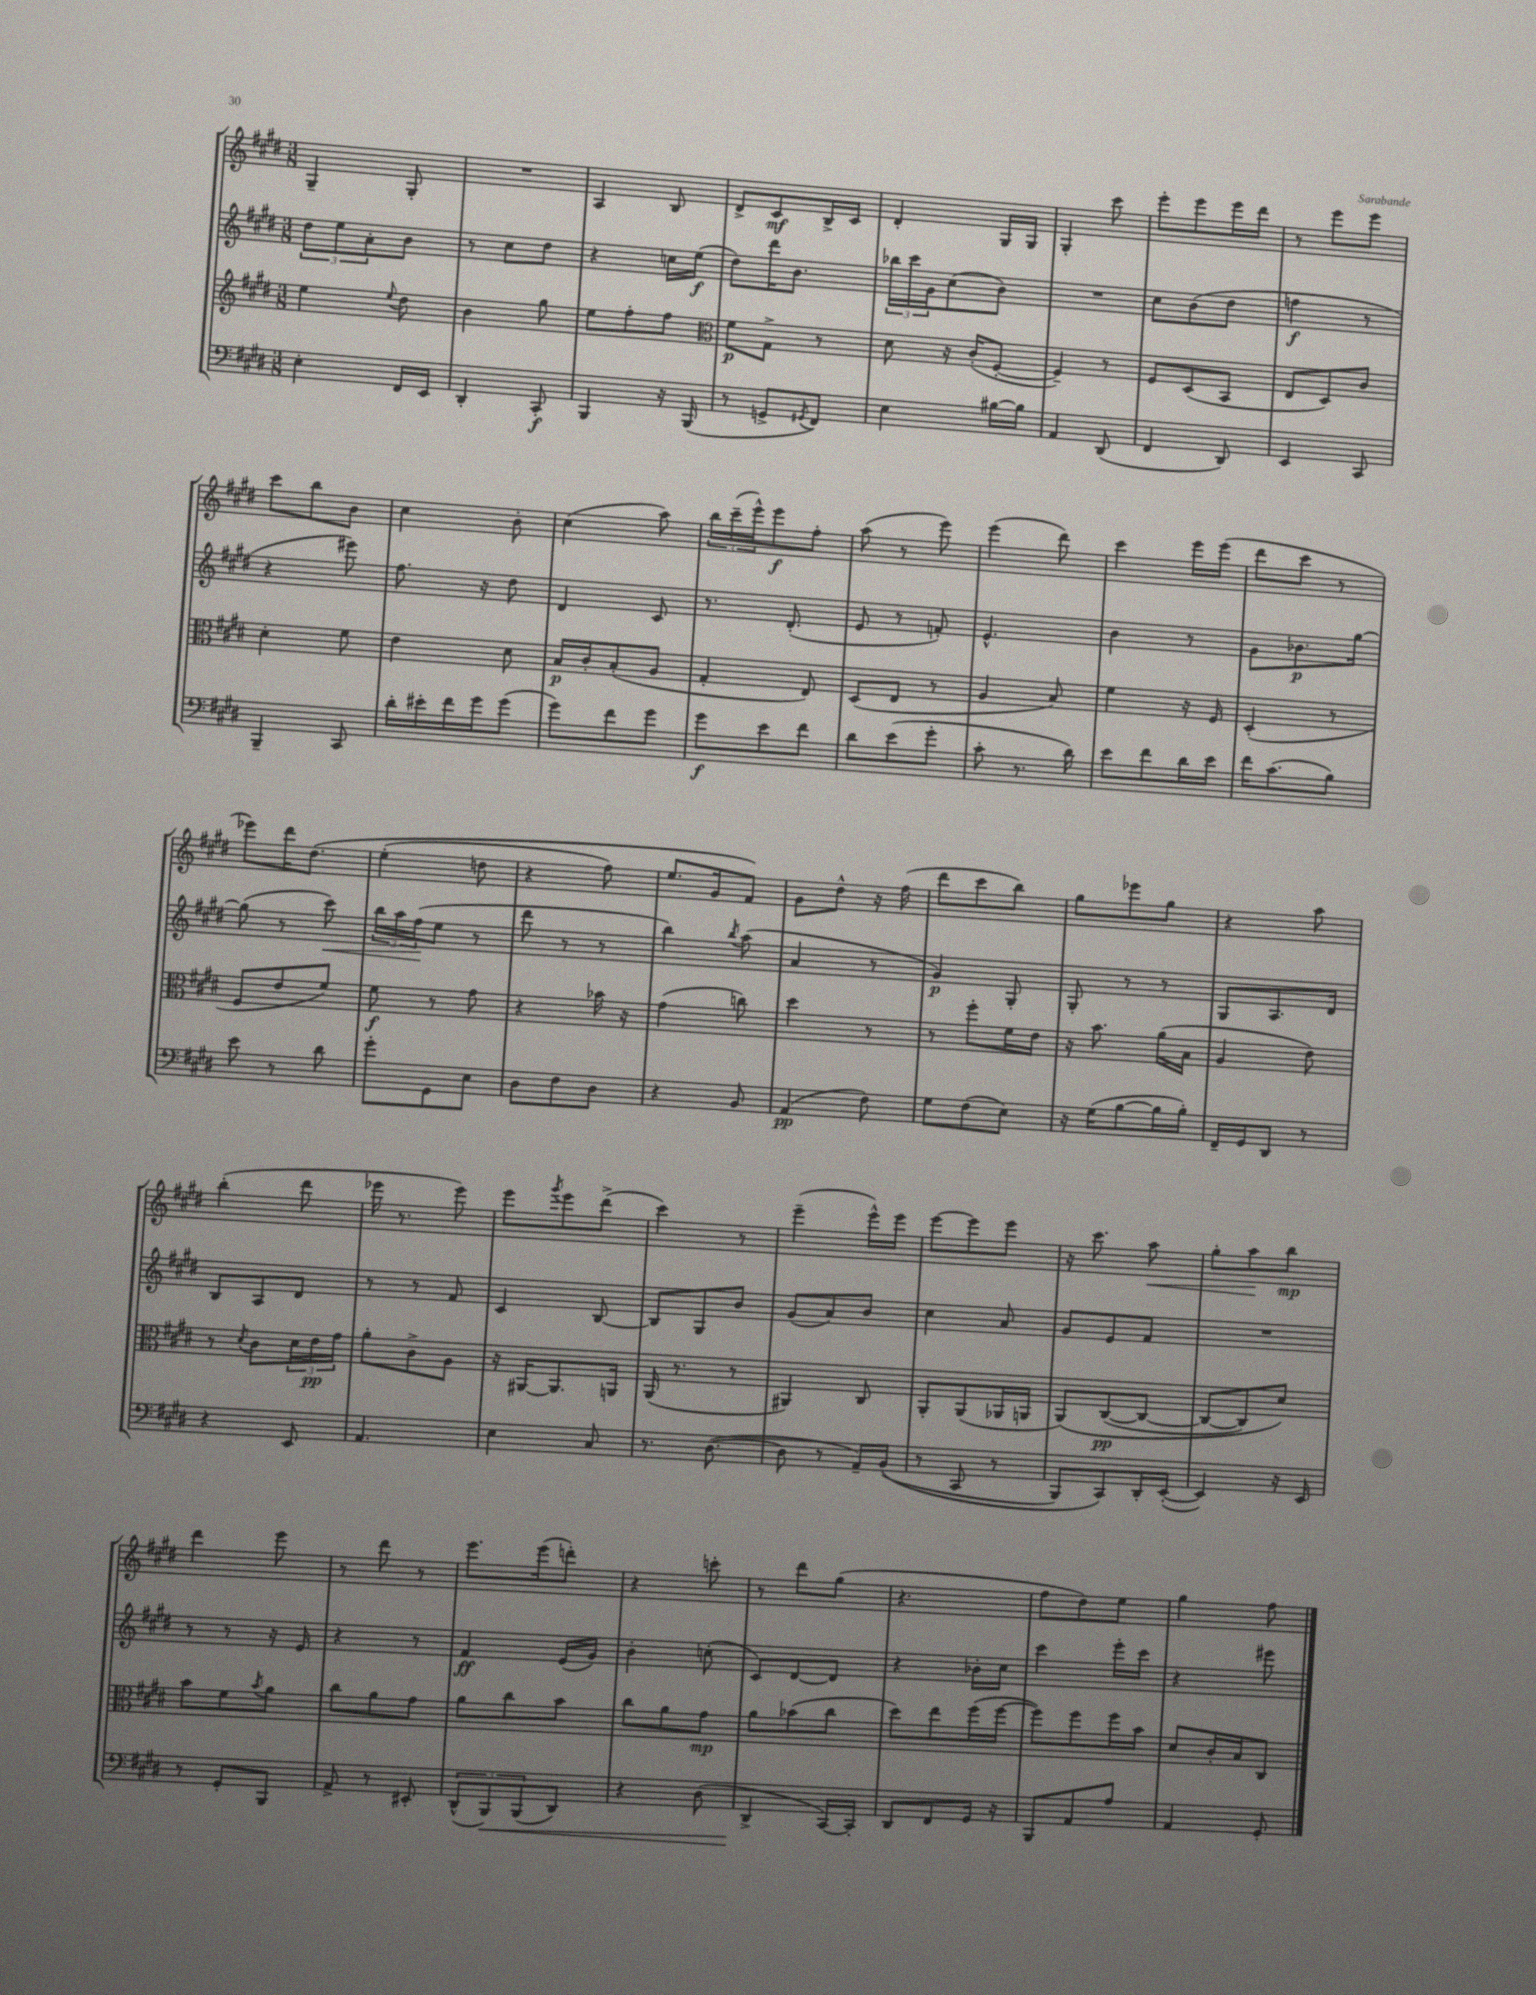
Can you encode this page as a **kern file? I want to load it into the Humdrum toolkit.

**kern	**dynam	**kern	**dynam	**kern	**dynam	**kern	**dynam
*part4	*part4	*part3	*part3	*part2	*part2	*part1	*part1
*staff4	*staff4	*staff3	*staff3	*staff2	*staff2	*staff1	*staff1
*clefF4	*	*clefG2	*	*clefG2	*	*clefG2	*
*k[f#c#g#d#]	*	*k[f#c#g#d#]	*	*k[f#c#g#d#]	*	*k[f#c#g#d#]	*
*M3/8	*	*M3/8	*	*M3/8	*	*M3/8	*
=46	=46	=46	=46	=46	=46	=46	=46
4E'\	.	4ee\	.	12dd#\L	.	4G#~/	.
.	.	.	.	12ee\	.	.	.
.	.	.	.	12a'\	.	.	.
.	.	8qqee/	.	.	.	.	.
16FF#/LL	.	8dd#\	.	8b\J	.	8G#'/	.
16EE/JJ	.	.	.	.	.	.	.
=47	=47	=47	=47	=47	=47	=47	=47
4DD#'/	.	4b\	.	8r	.	4.r	.
.	.	.	.	8cc#\L	.	.	.
8CC#'/	f	8gg#\	.	8dd#\J	.	.	.
=48	=48	=48	=48	=48	=48	=48	=48
4BBB/	.	8ee\L	.	4r	.	4A/	.
.	.	8ff#'\	.	.	.	.	.
16r	.	8ff#\J	.	16ccn\LL	.	8B/	.
(16BBB/	.	.	.	(16ee\JJ	f	.	.
=49	=49	=49	=49	=49	=49	=49	=49
*	*	*clefC3	*	*	*	*	*
8r	.	8f#\L	p	8dd#\L)	.	8d#^/L	.
8GGn^/L	.	8G#^\J	.	16ddd#\K	.	8c#/	mf
.	.	.	.	8.b\J	.	.	.
8qGG#X/	.	.	.	.	.	.	.
8FF#/J)	.	8r	.	.	.	16B^/L	.
.	.	.	.	.	.	16c#/JJ	.
=50	=50	=50	=50	=50	=50	=50	=50
4E\	.	8d#\	.	24bb-X\LL	.	4d#'/	.
.	.	.	.	24ccc#\	.	.	.
.	.	.	.	24g#\J	.	.	.
.	.	16r	.	(8cc#\	.	.	.
.	.	(16c#'/KL	.	.	.	.	.
[16B#X\LL	.	[8F#'/J	.	8b\J)	.	16G#/LL	.
16B#\JJ]	.	.	.	.	.	16G#/JJ	.
=51	=51	=51	=51	=51	=51	=51	=51
4AA/	.	4F#~/])	.	4.r	.	4G#'/	.
(8DD#/	.	8r	.	.	.	8ccc#\	.
=52	=52	=52	=52	=52	=52	=52	=52
4FF#/	.	8F#/L	.	8cc#\L	.	8eee'\L	.
.	.	(8D#/	.	(8b\	.	8eee\	.
8DD#/)	.	8BB/J	.	8dd#\J	.	16eee\L	.
.	.	.	.	.	.	16ddd#\JJ	.
=53	=53	=53	=53	=53	=53	=53	=53
4EE/	.	8E/L	.	4ffn\	f	8r	.
.	.	8D#/)	.	.	.	8eee\L	.
8CC#/	.	8c#/J	.	8r	.	8eee\J	.
!!LO:LB:g=z
=54	=54	=54	=54	=54	=54	=54	=54
4BBB~/	.	4d#'\	.	4r	.	8ccc#\L	.
.	.	.	.	.	.	8bb\	.
8CC#/	.	8f#\	.	8eee#X\)	.	8b\J	.
=55	=55	=55	=55	=55	=55	=55	=55
16d#'\LL	.	4e\	.	8.ff#\	.	4cc#\	.
16e#X'\	.	.	.	.	.	.	.
16f#\	.	.	.	.	.	.	.
16g#\J	.	.	.	16r	.	.	.
(8g#\J	.	8d#\	.	8dd#\	.	8b'\	.
=56	=56	=56	=56	=56	=56	=56	=56
8g#\L)	.	16B/LL	p	4d#/	.	(4cc#\	.
.	.	16c#'/J	.	.	.	.	.
8f#\	.	(8B'/	.	.	.	.	.
8g#\J	.	8A/J	.	8c#/	.	8aa\)	.
=57	=57	=57	=57	=57	=57	=57	=57
8g#\L	f	4G#'/	.	8.r	.	24bb\LL	.
.	.	.	.	.	.	(24ccc#~\	.
.	.	.	.	.	.	24eee^^\J)	.
8e\	.	.	.	.	.	8eee\	f
.	.	.	.	(8.d#'/	.	.	.
8f#\J	.	8E/)	.	.	.	8ff#'\J	.
=58	=58	=58	=58	=58	=58	=58	=58
8d#\L	.	(8D#/L	.	8e/	.	(8aa\	.
(8e\	.	8E/J	.	8r	.	8r	.
8g#'\J	.	8r	.	8fn'/)	.	8eee\)	.
=59	=59	=59	=59	=59	=59	=59	=59
8c#'\	.	4A/	.	4.e^^/	.	(4eee\	.
8.r	.	.	.	.	.	.	.
.	.	8B/)	.	.	.	8ddd#\)	.
16d#\)	.	.	.	.	.	.	.
=60	=60	=60	=60	=60	=60	=60	=60
8e\L	.	4f#\	.	4b\	.	4ccc#\	.
8f#\	.	.	.	.	.	.	.
16d#\L	.	16r	.	8r	.	16eee\LL	.
16e\JJ	.	16F#/	.	.	.	(16eee\JJ	.
=61	=61	=61	=61	=61	=61	=61	=61
16f#\KL	.	(4D#'/	.	8g#\L	.	8ddd#\L	.
(8.c#\	.	.	.	.	.	.	.
.	.	.	.	8.b-X\	p	8ccc#\J	.
8B\J)	.	8r	.	.	.	8r	.
.	.	.	.	[16gg#\Jk	.	.	.
!!LO:LB:g=z
=62	=62	=62	=62	=62	=62	=62	=62
8e\	.	8F#/L	.	(8gg#\]	.	8eee-X\L)	.
8r	.	8e/	.	8r	.	16ddd#\K	.
.	.	.	.	.	.	(8.dd#\J	.
!	!	!	!	!	!LO:HP:b	!	!
8d#\	.	8f#/J)	.	8ccc#\)	<	.	.
=63	=63	=63	=63	=63	=63	=63	=63
8g#'\L	.	8f#\	f	24bb\LL	.	(4ee'\	.
.	.	.	.	24aa\	.	.	.
.	.	.	.	(24ff#\J	.	.	.
8GG#\	.	8r	.	8ee\J	[	.	.
8E\J	.	8g#\	.	8r	.	8ddn\	.
=64	=64	=64	=64	=64	=64	=64	=64
8D#\L	.	4r	.	8ddd#\	.	4r	.
8F#\	.	.	.	8r	.	.	.
8D#\J	.	16b-X\	.	8r	.	8ff#\)	.
.	.	16r	.	.	.	.	.
=65	=65	=65	=65	=65	=65	=65	=65
4r	.	(4g#\	.	4bb\)	.	8.ee/L	.
.	.	.	.	.	.	16g#/k	.
.	.	.	.	8qbb/	.	.	.
8BB/	.	8ccn\)	.	(8aa\	.	8f#/J)	.
=66	=66	=66	=66	=66	=66	=66	=66
(4AA/	pp	4dd#\	.	4a/	.	8g#\L	.
.	.	.	.	.	.	8dd#^^\J	.
8F#\)	.	8r	.	8r	.	16r	.
.	.	.	.	.	.	(16ff#\	.
=67	=67	=67	=67	=67	=67	=67	=67
8G#\L	.	8r	.	4g#/)	p	8ddd#\L	.
(8F#\	.	8ff#'\L	.	.	.	8ccc#\	.
8E\J)	.	16f#\L	.	8G#'/	.	8bb\J)	.
.	.	16e\JJ	.	.	.	.	.
=68	=68	=68	=68	=68	=68	=68	=68
16r	.	16r	.	8G#'/	.	8gg#\L	.
(16G#\KL	.	8.b\	.	.	.	.	.
[8B\	.	.	.	8r	.	8eee-X\	.
16B\L]	.	(16a\LL	.	8r	.	8gg#\J	.
16B'\JJ)	.	16B\JJ	.	.	.	.	.
=69	=69	=69	=69	=69	=69	=69	=69
16FF#~/LL	.	4A/	.	8G#/L	.	4r	.
16GG#/J	.	.	.	.	.	.	.
8DD#/J	.	.	.	8.A/	.	.	.
8r	.	8e\)	.	.	.	8aa\	.
.	.	.	.	16d#/Jk	.	.	.
!!LO:LB:g=z
=70	=70	=70	=70	=70	=70	=70	=70
4r	.	8r	.	8B/L	.	(4bb'\	.
.	.	8qd#/	.	.	.	.	.
.	.	8c#\L	.	8A/	.	.	.
8EE/	.	24d#\L	.	8d#/J	.	8ddd#\	.
.	.	24e\	pp	.	.	.	.
.	.	24g#\JJ	.	.	.	.	.
=71	=71	=71	=71	=71	=71	=71	=71
4.AA/	.	8a'\L	.	8r	.	16eee-X\	.
.	.	.	.	.	.	8.r	.
.	.	8c#^\	.	8r	.	.	.
.	.	8A\J	.	8f#/	.	8eee-\)	.
=72	=72	=72	=72	=72	=72	=72	=72
4E\	.	16r	.	4c#/	.	8eee\L	.
.	.	[16AA#X/KL	.	.	.	.	.
.	.	.	.	.	.	8qggg#/	.
.	.	8.AA#/]	.	.	.	8eee\	.
8C#/	.	.	.	[8B/	.	(8ddd#^\J	.
.	.	16AAn/Jk	.	.	.	.	.
=73	=73	=73	=73	=73	=73	=73	=73
8.r	.	(16AA/	.	8B/L]	.	4ccc#\)	.
.	.	8.r	.	.	.	.	.
.	.	.	.	8G#/	.	.	.
([8.D#\	.	.	.	.	.	.	.
.	.	8r	.	8b/J	.	8r	.
=74	=74	=74	=74	=74	=74	=74	=74
8D#\]	.	4AA#X/)	.	(8g#/L	.	(4eee~\	.
8r	.	.	.	8a/)	.	.	.
16AA~/LL)	.	8C#/	.	8b/J	.	16eee^^\LL)	.
((16BB/JJ	.	.	.	.	.	16eee\JJ	.
=75	=75	=75	=75	=75	=75	=75	=75
8r	.	8AA'/L	.	4cc#\	.	[8eee\L	.
8CC#/	.	(8AA/	.	.	.	8eee\]	.
8r	.	16AA-X/L	.	8a/	.	8eee\J	.
.	.	16AAn/JJ	.	.	.	.	.
=76	=76	=76	=76	=76	=76	=76	=76
8BBB/L)	.	(8AA/L)	.	8g#/L	.	16r	.
.	.	.	.	.	.	8.ccc#\	.
8CC#/)	.	([8C#/	pp	8e/	.	.	.
!	!	!	!	!	!	!	!LO:HP:b
16DD#'/L	.	8C#/J_	.	8f#/J	.	8aa\	<
([16EE'/JJ	.	.	.	.	.	.	.
=77	=77	=77	=77	=77	=77	=77	=77
4EE/])	.	8C#/L_	.	4.r	.	8gg#'\L	.
.	.	8C#/])	.	.	.	8aa\	.
16r	.	8d#/J)	.	.	.	8bb\J	[ mp
16EE/	.	.	.	.	.	.	.
!!LO:LB:g=z
=78	=78	=78	=78	=78	=78	=78	=78
8r	.	8b\L	.	8r	.	4ddd#\	.
8GG#'/L	.	8f#\	.	8r	.	.	.
.	.	8qb/	.	.	.	.	.
8BBB/J	.	8a\J	.	16r	.	8eee\	.
.	.	.	.	16e/	.	.	.
=79	=79	=79	=79	=79	=79	=79	=79
8AA^/	.	8cc#\L	.	4r	.	8r	.
8r	.	8a\	.	.	.	8ddd#\	.
8EE#X'/	.	8g#\J	.	8r	.	8r	.
=80	=80	=80	=80	=80	=80	=80	=80
(12DD#^^/L	.	8a\L	.	4f#/	ff	8.eee\L	.
!	!LO:HP:b	!	!	!	!	!	!
12BBB/)	<	.	.	.	.	.	.
.	.	8cc#\	.	.	.	.	.
(12BBB/	.	.	.	.	.	.	.
.	.	.	.	.	.	(16eee\k	.
8DD#/J)	.	8b\J	.	(16e/LL	.	8dddn'\J)	.
.	.	.	.	16g#/JJ)	.	.	.
=81	=81	=81	=81	=81	=81	=81	=81
4r	.	8cc#\L	.	4b'\	.	4r	.
.	.	8a\	.	.	.	.	.
(8D#\	.	8g#\J	mp	(8ccn'\	.	8cccn'\	.
=82	=82	=82	=82	=82	=82	=82	=82
4DD#^/	.	8a\L	.	8c#/L)	.	8r	.
.	.	(8b-X\	.	[8d#/	.	8ddd#\L	.
[16CC#/LL)	[	8cc#\J	.	8d#/J]	.	(8gg#\J	.
16CC#'/JJ]	.	.	.	.	.	.	.
=83	=83	=83	=83	=83	=83	=83	=83
8DD#/L	.	8dd#\L)	.	4r	.	4.r	.
8FF#/	.	8ee\	.	.	.	.	.
16GG#/Jk	.	(16ff#\L	.	16b-X'\LL	.	.	.
16r	.	[16ff#\JJ	.	16cc#\JJ	.	.	.
=84	=84	=84	=84	=84	=84	=84	=84
8BBB/L	.	8ff#\L])	.	4ccc#\	.	8ff#\L	.
8AA/	.	8ff#\	.	.	.	8dd#\)	.
8A/J	.	16ff#\L	.	16eee'\LL	.	8ee\J	.
.	.	16b\JJ	.	16ccc#\JJ	.	.	.
=85	=85	=85	=85	=85	=85	=85	=85
4AA/	.	8d#/L	.	4r	.	4gg#\	.
.	.	16c#'/L	.	.	.	.	.
.	.	16B/J	.	.	.	.	.
8GG#'/	.	8C#/J	.	8eee#X\	.	8ff#\	.
==	==	==	==	==	==	==	==
*-	*-	*-	*-	*-	*-	*-	*-
